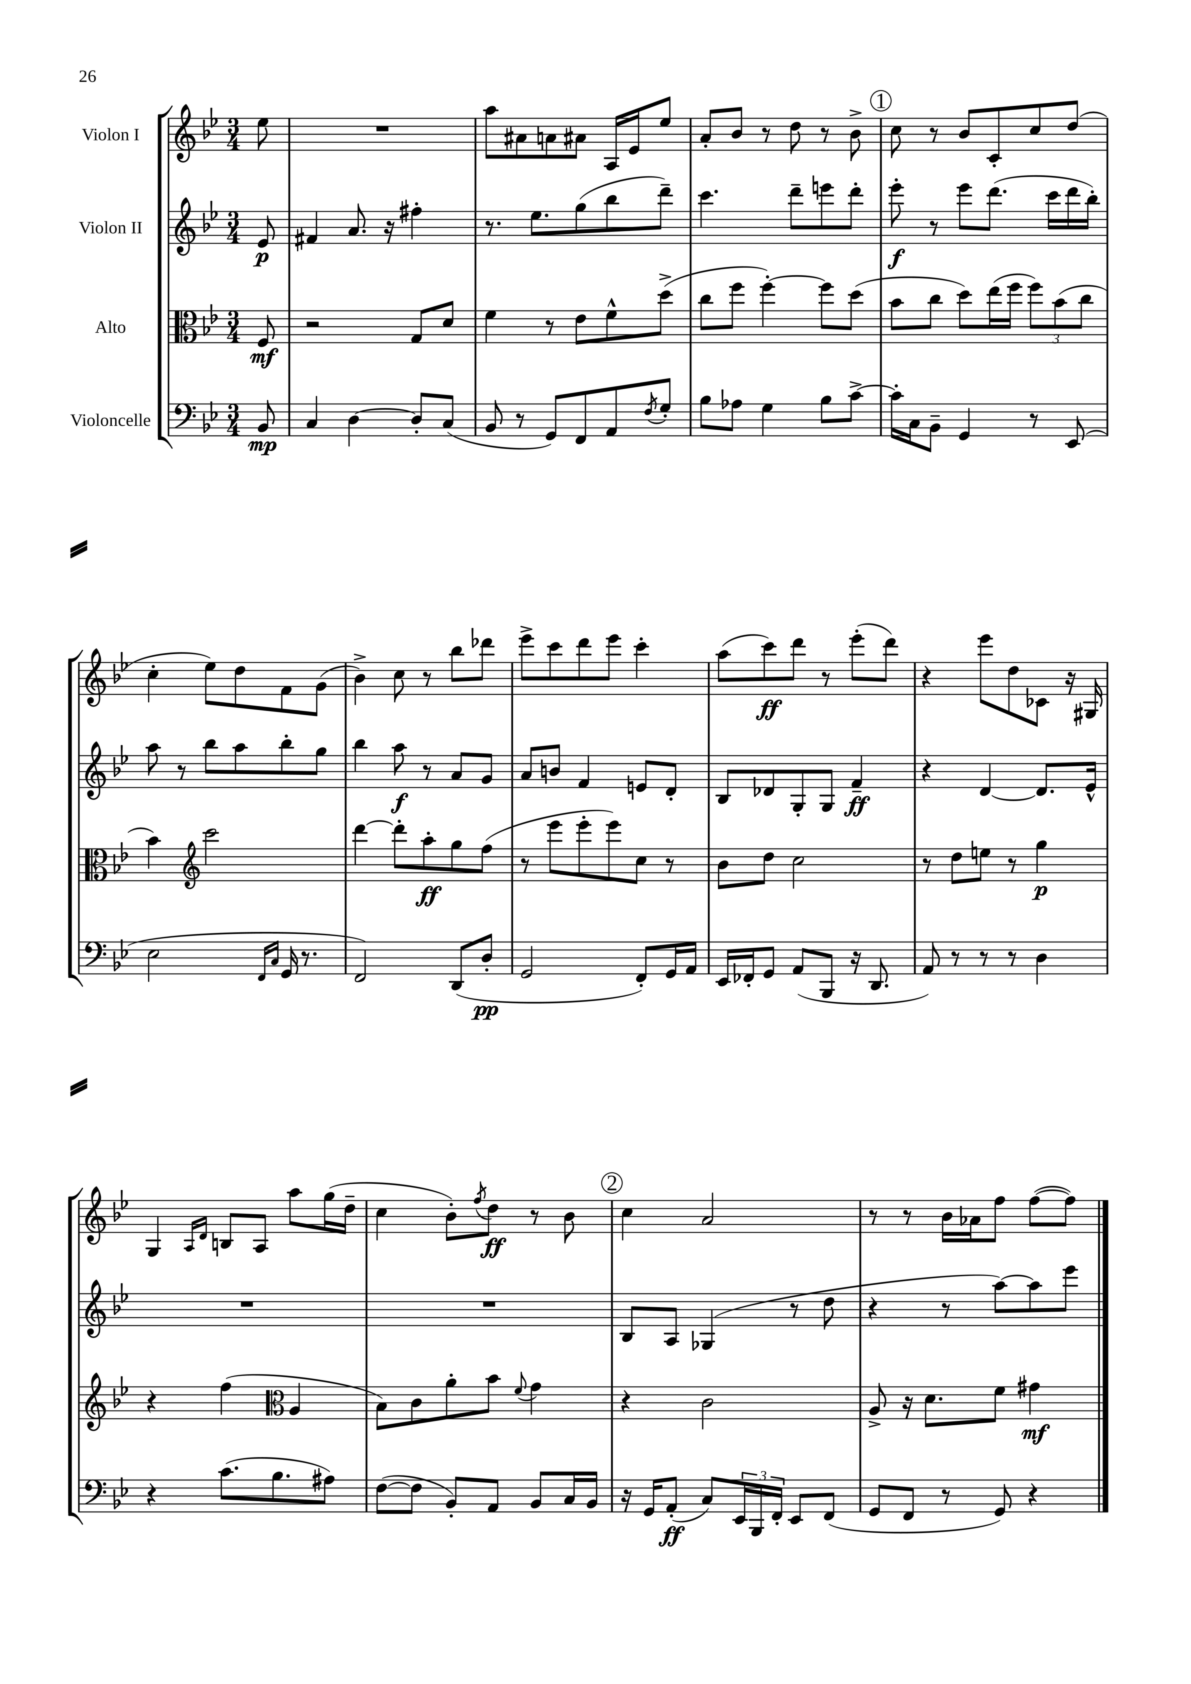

**kern	**dynam	**kern	**dynam	**kern	**dynam	**kern	**dynam
*part4	*part4	*part3	*part3	*part2	*part2	*part1	*part1
*staff4	*staff4	*staff3	*staff3	*staff2	*staff2	*staff1	*staff1
*I"Violoncelle	*	*I"Alto	*	*I"Violon II	*	*I"Violon I	*
*clefF4	*	*clefC3	*	*clefG2	*	*clefG2	*
*k[b-e-]	*	*k[b-e-]	*	*k[b-e-]	*	*k[b-e-]	*
*M3/4	*	*M3/4	*	*M3/4	*	*M3/4	*
=	=	=	=	=	=	=	=
8BB-/	mp	8F/	mf	8e-/	p	8ee-\	.
=1	=1	=1	=1	=1	=1	=1	=1
4C/	.	2r	.	4f#X/	.	2.r	.
[4D\	.	.	.	8.a/	.	.	.
.	.	.	.	16r	.	.	.
8D'/L]	.	8G/L	.	4ff#X'\	.	.	.
(8C/J	.	8d/J	.	.	.	.	.
=2	=2	=2	=2	=2	=2	=2	=2
8BB-/	.	4f\	.	8.r	.	8aa\L	.
8r	.	.	.	.	.	8a#X\	.
.	.	.	.	8.ee-\L	.	.	.
8GG/L)	.	8r	.	.	.	8an\	.
8FF/	.	8e-\L	.	(8gg\	.	8a#X\J	.
8AA/	.	8f^^\	.	8bb-\	.	16A/LL	.
.	.	.	.	.	.	16e-/J	.
8qF/	.	.	.	.	.	.	.
8G'/J	.	(8dd^\J	.	8ddd~\J)	.	8ee-/J	.
=3	=3	=3	=3	=3	=3	=3	=3
8B-\L	.	8cc\L	.	4.ccc\	.	8a'/L	.
8A-X\J	.	8ff\J	.	.	.	8b-/J	.
4G\	.	[4ff'\)	.	.	.	8r	.
.	.	.	.	8ddd~\L	.	8dd\	.
8B-\L	.	8ff\L]	.	8eeen\	.	8r	.
[8c^\J	.	(8dd\J	.	8ddd'\J	.	8b-^\	.
!!LO:REH:place=s1:t=1
=4	=4	=4	=4	=4	=4	=4	=4
16c'\LL]	.	8b-\L	.	8eee-'\	f	8cc\	.
16C\J	.	.	.	.	.	.	.
8BB-~\J	.	8cc\J	.	8r	.	8r	.
4GG/	.	8dd\L)	.	8eee-\L	.	8b-/L	.
.	.	(16ee-\L	.	(8.ddd\J	.	8c'/	.
.	.	16ff\JJ	.	.	.	.	.
8r	.	12ff\L)	.	.	.	8cc/	.
.	.	.	.	16ccc\LL	.	.	.
.	.	(12b-\	.	.	.	.	.
(8EE-/	.	.	.	16ddd\	.	(8dd/J	.
.	.	12cc\J	.	.	.	.	.
.	.	.	.	16bb-'\JJ)	.	.	.
!!LO:LB:g=z
=5	=5	=5	=5	=5	=5	=5	=5
2E-\	.	4b-\)	.	8aa\	.	4cc'\	.
.	.	.	.	8r	.	.	.
*	*	*clefG2	*	*	*	*	*
.	.	2ccc\	.	8bb-\L	.	8ee-\L)	.
.	.	.	.	8aa\	.	8dd\	.
16qqFF/LL	.	.	.	.	.	.	.
16qqC/JJ	.	.	.	.	.	.	.
16GG/	.	.	.	8bb-'\	.	8f\	.
8.r	.	.	.	.	.	.	.
.	.	.	.	8gg\J	.	(8g\J	.
=6	=6	=6	=6	=6	=6	=6	=6
2FF/)	.	[4ddd\	.	4bb-\	.	4b-^\)	.
.	.	8ddd'\L]	.	8aa\	f	8cc\	.
.	.	8aa'\	ff	8r	.	8r	.
(8DD/L	.	8gg\	.	8a/L	.	8bb-\L	.
8D'/J	pp	(8ff\J	.	8g/J	.	8ddd-X\J	.
=7	=7	=7	=7	=7	=7	=7	=7
2GG/	.	8r	.	8a/L	.	8eee-^\L	.
.	.	8eee-\L	.	8bn/J	.	8ccc\	.
.	.	8eee-'\	.	4f/	.	8ddd\	.
.	.	8eee-\)	.	.	.	8eee-\J	.
8FF'/L)	.	8cc\J	.	8en/L	.	4ccc'\	.
16GG/L	.	8r	.	8d'/J	.	.	.
16AA/JJ	.	.	.	.	.	.	.
=8	=8	=8	=8	=8	=8	=8	=8
16EE-/LL	.	8b-\L	.	8B-/L	.	(8aa\L	.
16FF-X'/J	.	.	.	.	.	.	.
8GG/J	.	8dd\J	.	8d-X/	.	8ccc\)	ff
(8AA/L	.	2cc\	.	8G'/	.	8ddd\J	.
8BBB-/J	.	.	.	8G/J	.	8r	.
16r	.	.	.	4f~/	ff	(8eee-'\L	.
8.DD/	.	.	.	.	.	.	.
.	.	.	.	.	.	8ddd\J)	.
=9	=9	=9	=9	=9	=9	=9	=9
8AA/)	.	8r	.	4r	.	4r	.
8r	.	8dd\L	.	.	.	.	.
8r	.	8een\J	.	[4d/	.	8eee-\L	.
8r	.	8r	.	.	.	8dd\	.
4D\	.	4gg\	p	8.d/L]	.	8c-X\J	.
.	.	.	.	.	.	16r	.
.	.	.	.	16e-^^/Jk	.	16G#X/	.
!!LO:LB:g=z
=10	=10	=10	=10	=10	=10	=10	=10
4r	.	4r	.	2.r	.	4G/	.
.	.	.	.	.	.	16qqA/LL	.
.	.	.	.	.	.	16qqd/JJ	.
(8.c\L	.	(4ff\	.	.	.	8Bn/L	.
.	.	.	.	.	.	8A/J	.
8.B-\	.	.	.	.	.	.	.
*	*	*clefC3	*	*	*	*	*
.	.	4A/	.	.	.	8aa\L	.
8A#X\J)	.	.	.	.	.	(16gg\L	.
.	.	.	.	.	.	16dd~\JJ	.
=11	=11	=11	=11	=11	=11	=11	=11
([8F\L	.	8B-\L)	.	2.r	.	4cc\	.
8F\J]	.	8c\	.	.	.	.	.
8BB-'/L)	.	8a'\	.	.	.	8b-'\L)	.
.	.	.	.	.	.	8qff/	.
8AA/J	.	8b-\J	.	.	.	8dd\J	ff
.	.	8qqf/	.	.	.	.	.
8BB-/L	.	4g\	.	.	.	8r	.
16C/L	.	.	.	.	.	8b-\	.
16BB-/JJ	.	.	.	.	.	.	.
!!LO:REH:place=s1:t=2
=12	=12	=12	=12	=12	=12	=12	=12
16r	.	4r	.	8B-/L	.	4cc\	.
16GG/KL	.	.	.	.	.	.	.
(8AA'/J	ff	.	.	8A/J	.	.	.
8C/L)	.	2c\	.	(4G-X/	.	2a/	.
24EE-/L	.	.	.	.	.	.	.
24BBB-/	.	.	.	.	.	.	.
24FF'/JJ	.	.	.	.	.	.	.
8EE-/L	.	.	.	8r	.	.	.
(8FF/J	.	.	.	8dd\	.	.	.
=13	=13	=13	=13	=13	=13	=13	=13
8GG/L	.	8A^/	.	4r	.	8r	.
8FF/J	.	16r	.	.	.	8r	.
.	.	8.d\L	.	.	.	.	.
8r	.	.	.	8r	.	16b-\LL	.
.	.	.	.	.	.	16a-X\J	.
8GG/)	.	8f\J	.	[8aa\L)	.	8ff\J	.
4r	.	4g#X\	mf	8aa\]	.	([8ff\L	.
.	.	.	.	8eee-\J	.	8ff\J])	.
==	==	==	==	==	==	==	==
*-	*-	*-	*-	*-	*-	*-	*-
